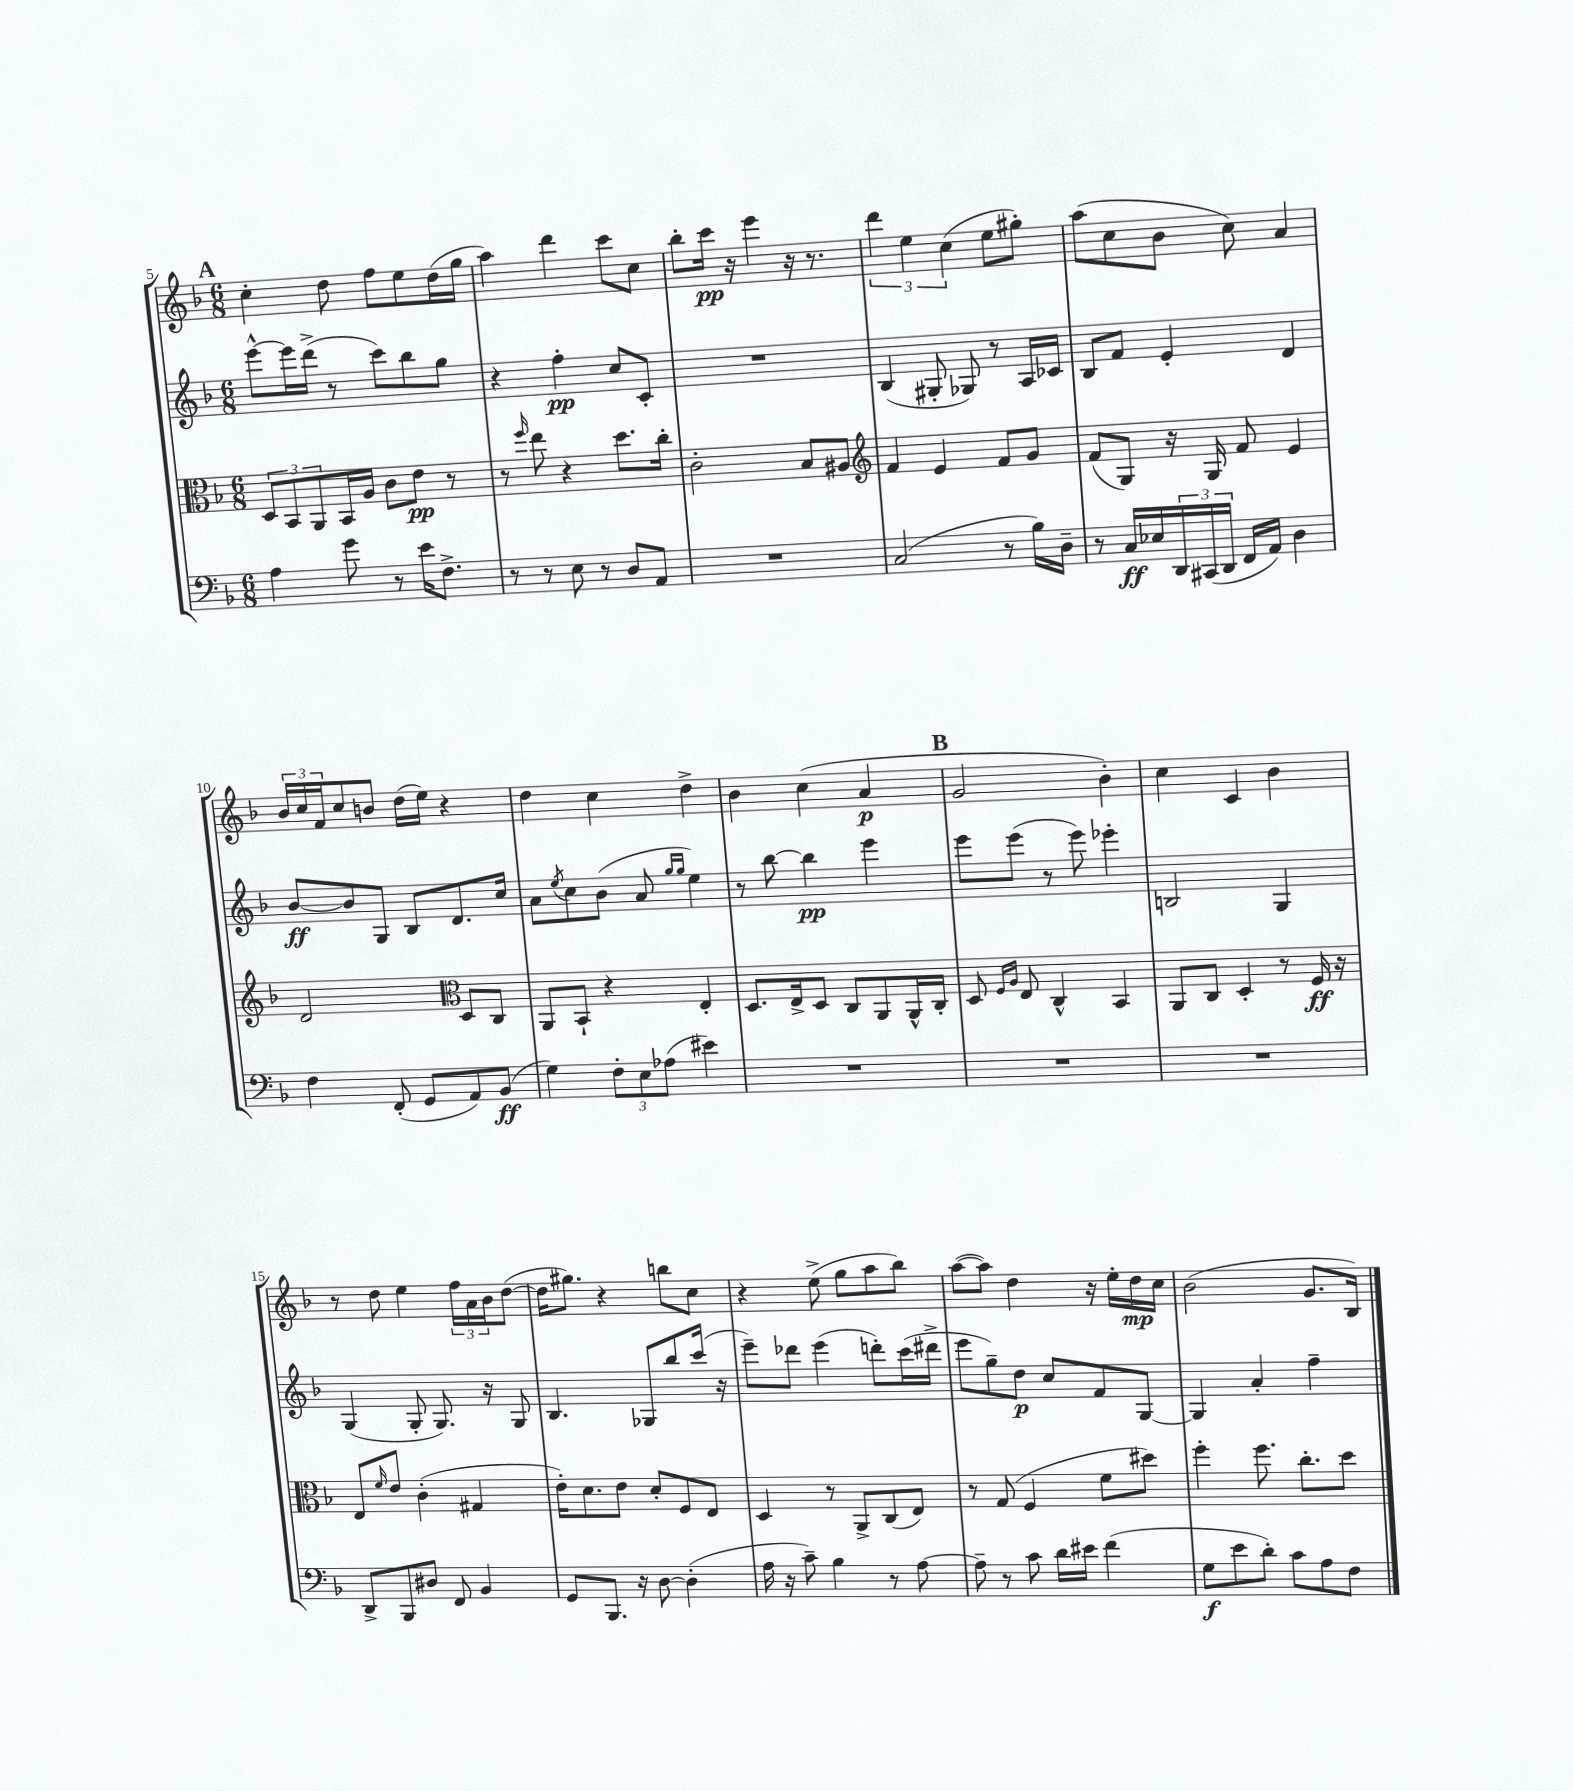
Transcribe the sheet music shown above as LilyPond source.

<<
\new StaffGroup <<
\new Staff = "s0" {
    \clef treble \key f \major \numericTimeSignature \time 6/8
    \mark \markup { \bold "A" } c''4-. d''8 f''8 e''8 d''16( g''16 |
    a''4) d'''4 c'''8 c''8 |
    bes''8-. c'''16\pp r16 e'''4 r16 r8. |
    \tuplet 3/2 { d'''4 e''4 c''4( } e''8 gis''8-.) |
    a''8( c''8 bes'8 c''8) a'4 |
    \tuplet 3/2 { bes'16 c''16 f'16 } c''8 b'8 d''16( e''16) r4 |
    d''4 c''4 d''4-> |
    bes'4 c''4( a'4\p |
    \mark \markup { \bold "B" } g'2 bes'4-.) |
    c''4 c'4 bes'4 |
    r8 d''8 e''4 \tuplet 3/2 { f''16 a'16 bes'16 } d''8~( |
    d''16 gis''8.) r4 b''8 c''8 |
    r4 e''8->( g''8 a''8 bes''8) |
    a''8~( a''8) d''4 r16 e''16-. d''16\mp c''16 |
    bes'2( g'8. bes16) \bar "|." |
}
\new Staff = "s1" {
    \clef treble \key f \major \numericTimeSignature \time 6/8
    \mark \markup { \bold "A" } e'''8~-^ e'''16 d'''16->( r8 c'''8) bes''8 g''8 |
    r4 f''4-.\pp c''8 c'8-. |
    R2. |
    bes4( gis8-. ges8) r8 a16 ces'16 |
    bes8 f'8 e'4-. d'4 |
    bes'8~\ff bes'8 g8 bes8 d'8. c''16 |
    a'8 \acciaccatura { e''8 } c''8 bes'8( a'8 \grace { g''16 g''16 } e''4) |
    r8 bes''8~ bes''4\pp e'''4 |
    \mark \markup { \bold "B" } e'''8 e'''8( r8 e'''8) ees'''4-. |
    b2 g4 |
    g4( g8-. g8.) r16 g8 |
    bes4. ges8 bes''8 c'''16( r16 |
    e'''8--) des'''8 e'''4( d'''8-.) c'''16( dis'''16-> |
    e'''8 g''8--) d''8\p c''8 f'8 g8~ |
    g4 a'4-. f''4-- \bar "|." |
}
\new Staff = "s2" {
    \clef alto \key f \major \numericTimeSignature \time 6/8
    \mark \markup { \bold "A" } \tuplet 3/2 { d8 bes,8 a,8 } bes,16 a16 c'8 e'8\pp r8 |
    r8 \grace { f''16 } e''8 r4 d''8. c''16-. |
    c'2-. bes8 ais8 |
    \clef treble f'4 e'4 f'8 g'8 |
    f'8( g8) r16 g16 f'8 e'4 |
    d'2 \clef alto d8 c8 |
    a,8 bes,8-! r4 e4-. |
    d8. e16-> d8 c8 a,8 a,16-^ c16-. |
    \mark \markup { \bold "B" } d8 \grace { f16 a16 } e8 c4-^ bes,4 |
    a,8 c8 d4-. r8 f16\ff r16 |
    e8 \grace { f'16 } e'8 c'4-.( gis4 |
    e'16-.) d'8. e'8 d'8-. f8 e8 |
    d4 r8 a,8-> c8( e8) |
    r8 g8( f4 f'8 dis''8) |
    f''4-. f''8. c''8.-. d''8 \bar "|." |
}
\new Staff = "s3" {
    \clef bass \key f \major \numericTimeSignature \time 6/8
    \mark \markup { \bold "A" } a4 g'8 r8 e'16 f8.-> |
    r8 r8 e8 r8 d8 a,8 |
    R2. |
    c2( r8 bes16) d16-- |
    r8 c16\ff ees16 \tuplet 3/2 { d,16 cis,16( d,16 } f,16 a,16) d4 |
    f4 f,8-.( g,8 a,8) bes,8\ff( |
    g4) \tuplet 3/2 { f8-. e8 aes8( } eis'4) |
    R2. |
    \mark \markup { \bold "B" } R2. |
    R2. |
    d,8-> bes,,8 dis8 f,8 bes,4 |
    g,8 bes,,8. r16 d8~ d4-.( |
    a16 r16 c'8--) bes4 r8 a8~ |
    a8-- r8 c'8 d'16 eis'16 f'4( |
    g8\f e'8 d'8-.) c'8 a8 f8 \bar "|." |
}
>>
>>
\layout { \context { \Score currentBarNumber = #5 } }
